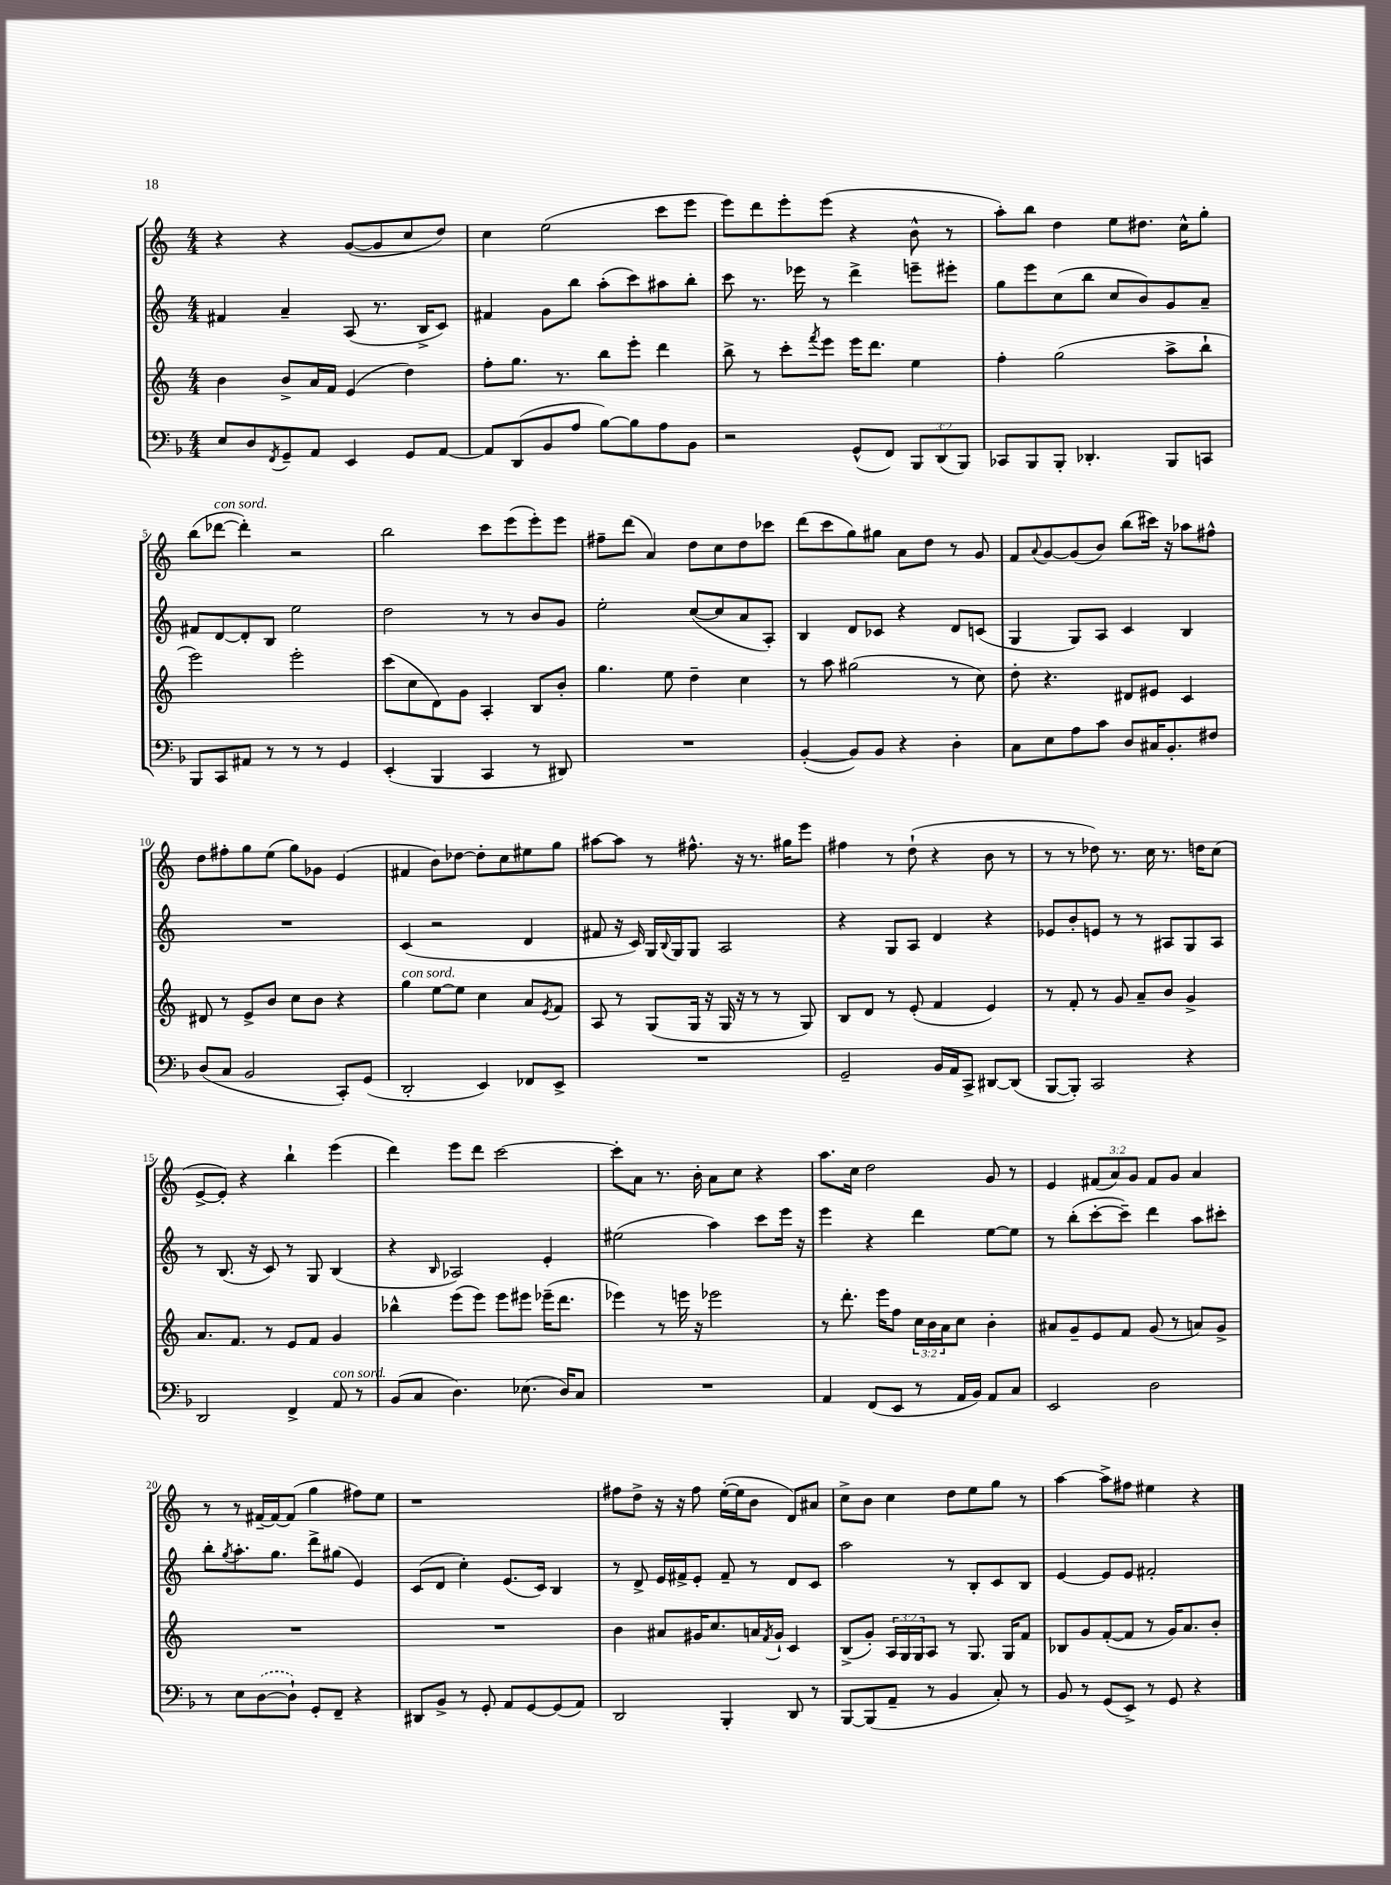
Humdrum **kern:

**kern	**kern	**kern	**kern
*staff4	*staff3	*staff2	*staff1
*clefF4	*clefG2	*clefG2	*clefG2
*k[b-]	*k[]	*k[]	*k[]
*M4/4	*M4/4	*M4/4	*M4/4
8E	4b	4f#	4r
8D	.	.	.
8qFF	.	.	.
8GG~	8b^	4a~	4r
8AA	16a	.	.
.	16f	.	.
4EE	(4e	(8A	([8g
.	.	8.r	8g]
8GG	4dd)	.	8cc
.	.	16B^	.
[8AA	.	8c)	8dd)
=	=	=	=
8AA]	8ff'	4f#	4cc
(8DD	8.gg	.	.
8BB-	.	8g	(2ee
.	8.r	.	.
8A	.	8bb	.
[8B-)	8bb	(8aa'	.
8B-]	8eee'	8ccc)	.
8A	4ddd	8aa#	8ccc
8BB-	.	8bb'	8eee
=	=	=	=
2r	8bb^	8ccc	8eee)
.	8r	8.r	8ddd
.	8ccc'	.	8eee'
.	.	16eee-	.
.	8qfff	.	.
.	8eee	8r	(8eee
(8GG^^	16eee	4ddd^	4r
.	8.ddd	.	.
8FF)	.	.	.
12BBB-	4ee	8eee~	8b^^
(12DD	.	.	.
.	.	8eee#'	8r
12BBB-)	.	.	.
=	=	=	=
8CC-	4ff'	8gg	8aa')
8BBB-	.	8eee	8bb
8BBB-'	(2gg	(8cc	4dd
4.DD-'	.	8bb	.
.	.	8cc	8ee
.	.	8b)	8.dd#
8BBB-	8aa^	8g	.
.	.	.	16cc^^
8CC	8bb`	8a~	8gg'
=	=	=	=
8BBB-	2eee)	8f#	(8bb
8CC	.	[8d	[8ddd-
8AA#	.	8d']	4ddd-'])
8r	.	8B	.
8r	2eee'	2ee	2r
8r	.	.	.
4GG	.	.	.
=	=	=	=
(4EE'	(8ccc	2dd	2bb
.	8cc	.	.
4BBB-	8d)	.	.
.	8g	.	.
4CC	4A'	8r	8ccc
.	.	8r	(8eee
8r	8B	8b	8eee')
8DD#)	8b'	8g	8eee
=	=	=	=
1r	4.gg	2ee'	8ff#~
.	.	.	(8ddd
.	.	.	4a)
.	8ee	.	.
.	4dd~	([8cc	8dd
.	.	8cc]	8cc
.	4cc	8a	8dd
.	.	8A')	8ccc-
=	=	=	=
([4BB-'	8r	4B	(8ddd
.	8aa	.	8ccc
8BB-])	(2gg#	8d	8gg)
8BB-	.	8c-	8gg#
4r	.	4r	8a
.	.	.	8dd
4D'	8r	8d	8r
.	8cc)	(8c	8g
=	=	=	=
8C	8dd'	4G	8f
.	.	.	8qqa
8E	4.r	.	[8g
8A	.	8G)	(8g]
8c	.	8A	8b)
8D	8d#	4c	(8bb
16C#	8e#	.	16ccc#)
8.BB-'	.	.	16r
.	4c	4B	8aa-
8F#	.	.	8ff#^^
=	=	=	=
(8D	8d#	1r	8dd
8C	8r	.	8ff#'
2BB-	8e^	.	8gg
.	8b	.	(8ee
.	8cc	.	8gg)
.	8b	.	8g-
8CC')	4r	.	(4e
(8GG	.	.	.
=	=	=	=
2DD'	4gg	(4c	4f#
.	[8ee	2r	8b)
.	8ee]	.	[8dd-
4EE)	4cc	.	8dd-']
.	.	.	8cc
8FF-	8a	4d	8ee#
.	8qe	.	.
8EE^	8f	.	8gg
=	=	=	=
1r	8A	8f#	[8aa#
.	8r	16r	8aa#]
.	.	16c)	.
.	(8G	16G	8r
.	.	8qqB	.
.	.	16G	.
.	16G	8G	8.ff#^^
.	16r	.	.
.	16G	2A	.
.	16r	.	16r
.	8r	.	8.r
.	8r	.	.
.	.	.	16gg#
.	8G)	.	8eee
=	=	=	=
2GG~	8B	4r	4ff#
.	8d	.	.
.	8r	8G	8r
.	(8e'	8A	(8dd`
16BB-	4f	4d	4r
16AA	.	.	.
8CC^	.	.	.
[8DD#	4e)	4r	8b
(8DD#]	.	.	8r
=	=	=	=
[8BBB-	8r	8e-	8r
8BBB-'])	8f'	8b'	8r
2CC	8r	8e	8dd-)
.	8g	8r	8.r
.	8a~	8r	.
.	.	.	16cc
.	8b	8A#	8.r
4r	4g^	8G	.
.	.	.	16dd
.	.	8A#	(8cc
=	=	=	=
2DD	8.a	8r	[8e^
.	.	(8.B	8e'])
.	8.f	.	.
.	.	.	4r
.	.	16r	.
.	8r	8c)	.
4FF^	8e	8r	4bb`
.	8f	8G	.
8AA	4g	(4B	(4eee
8r	.	.	.
=	=	=	=
(8BB-	4bb-^^	4r	4ddd)
8C	.	.	.
.	.	16qqB	.
4.D)	(8eee	2A-)	8eee
.	8eee)	.	8ddd
.	8eee	.	[2ccc
(8.E-	8eee#	.	.
.	(16eee-~	4e'	.
16D)	8.ddd	.	.
8C	.	.	.
=	=	=	=
1r	4eee-)	(2ee#	8ccc']
.	.	.	8a
.	8r	.	8.r
.	16eee	.	.
.	16r	.	16b'
.	2eee-	4aa)	8a
.	.	.	8cc
.	.	8ccc	4r
.	.	16eee	.
.	.	16r	.
=	=	=	=
4AA	8r	4eee	8.aa
.	8.ddd'	.	.
.	.	.	16cc
(8FF	.	4r	2dd
.	16eee	.	.
8EE	8ff	.	.
8r	24cc	4ddd	.
.	24b	.	.
.	24a	.	.
16AA	8cc	.	.
16BB-)	.	.	.
8AA	4b'	[8ee	8g
8C	.	8ee]	8r
=	=	=	=
2EE	8a#	8r	4e
.	8g~	(8bb'	.
.	8e	[8ccc'	(12f#
.	.	.	12a)
.	8f	8ccc~])	.
.	.	.	12g
2D	(8g	4ddd	8f#
.	8r	.	8g
.	8a)	8aa	4a
.	8g^	8ccc#'	.
=	=	=	=
8r	1r	8bb'	8r
.	.	8qgg	.
8E	.	8.aa'	8r
([8D	.	.	[16f#~
.	.	8.gg	16f#_
8D`])	.	.	(8f#]
8GG'	.	8ddd^	4gg
8FF~	.	(8gg#	.
4r	.	4e)	8ff#)
.	.	.	8ee
=	=	=	=
8DD#	1r	(8c	1r
8BB-^	.	8d	.
8r	.	4cc')	.
8GG'	.	.	.
8AA	.	(8.e	.
[8GG	.	.	.
.	.	16c)	.
(8GG]	.	4B	.
8AA)	.	.	.
=	=	=	=
2DD	4b	8r	8ff#
.	.	8d^	8dd^
.	8a#	16e	16r
.	.	16f#^	16r
.	16g#	8e'	8ff#
.	8.cc	.	.
4BBB-'	.	8f#~	([16ee'
.	.	.	16ee]
.	16a	8r	8b
.	8qf	.	.
.	16g#`	.	.
8DD	4c	8d	8d)
8r	.	8c	8a#
=	=	=	=
[8BBB-	(8B^	2aa	8cc^
(8BBB-]	8g')	.	8b
8AA~	24A	.	4cc
.	24G	.	.
.	24G	.	.
8r	8A	.	.
4BB-	8r	8r	8dd
.	8.G	8B'	8ee
8C')	.	8c	8gg
.	16G	.	.
8r	8f	8B	8r
=	=	=	=
8BB-	8B-	[4e	[4aa
8r	8g	.	.
(8GG	([8f'	8e]	8aa^]
8EE^)	8f]	8e	8ff#
8r	8r	2f#'	4ee#
8GG	16g)	.	.
.	8.a	.	.
4r	.	.	4r
.	8b'	.	.
==	==	==	==
*-	*-	*-	*-
